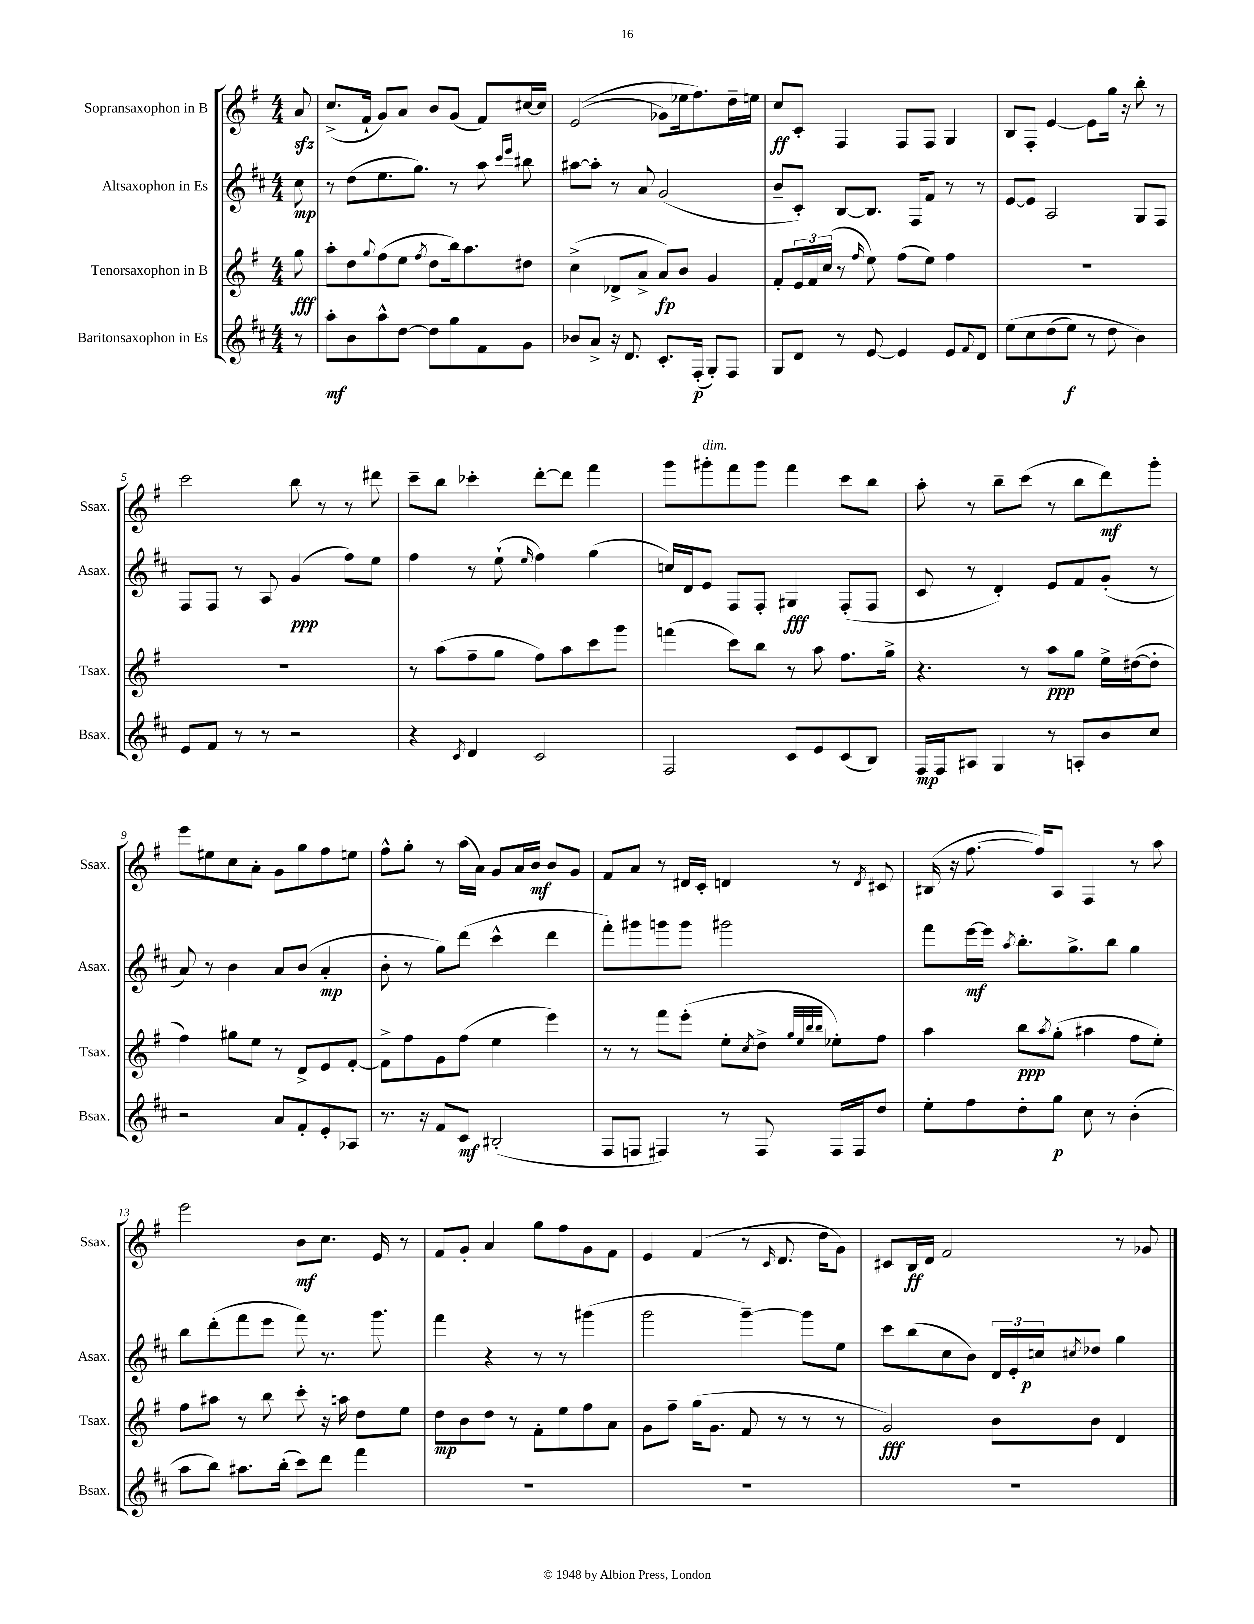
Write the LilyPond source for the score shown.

<<
\new StaffGroup <<
\new Staff = "s0" \with { instrumentName = "Sopransaxophon in B" shortInstrumentName = "Ssax." } {
    \clef treble \key g \major \numericTimeSignature \time 4/4 \partial 8
    a'8\sfz |
    c''8.->( fis'16-! g'8) a'8 b'8 g'8( fis'8) cis''16~ cis''16 |
    e'2(\( ges'8) ees''16 fis''8.\) d''16-- e''16 |
    c''8\ff c'8-. fis4 fis8 fis8 g4 |
    b8 fis8-. e'4~ e'8 g''16 r16 b''8-. r8 |
    c'''2 b''8 r8 r8 dis'''8 |
    c'''8-- b''8 ces'''4-. d'''8~-. d'''8 fis'''4 |
    g'''8 gis'''8-.^\markup { \italic "dim." } fis'''8 gis'''8 fis'''4 c'''8 b''8 |
    a''8-. r8 b''8-- c'''8( r8 b''8 d'''8\mf) g'''8-. |
    e'''8 eis''8 c''8 a'8-. g'8 g''8 fis''8 e''8 |
    fis''8-^ g''8-. r8 a''16( a'16) g'8 a'16 b'16\mf b'8 g'8 |
    fis'8 a'8 r8 dis'16 c'16-. d'4 r8 \acciaccatura { d'8 } cis'8 |
    bis16( r16 fis''8.~ fis''16) a8 fis4 r8 a''8 |
    e'''2 b'8\mf c''8. e'16 r8 |
    fis'8 g'8-. a'4 g''8 fis''8 g'8 fis'8 |
    e'4 fis'4( r8 \grace { c'16 } d'8. d''16 g'8) |
    cis'8 b16\ff d'16 fis'2 r8 ges'8 \bar "|." |
}
\new Staff = "s1" \with { instrumentName = "Altsaxophon in Es" shortInstrumentName = "Asax." } {
    \clef treble \key d \major \numericTimeSignature \time 4/4 \partial 8
    cis''8\mp |
    r8 d''8( e''8. g''8.) r8 a''8 \grace { cis'''16 e'''16 } bis''8 |
    ais''8~ ais''8-. r8 a'8 g'2( |
    b'8-- cis'8-.) b8~ b8. fis16 fis'8 r8 r8 |
    e'8~ e'8 a2 g8 fis8 |
    fis8 fis8 r8 a8 g'4\ppp( fis''8) e''8 |
    fis''4 r8 e''8-!( \grace { e''16 } fis''4) g''4( |
    c''16) d'16 e'8 fis8 fis8-. gis4\fff fis8-.( fis8 |
    cis'8 r8 d'4-.) e'8 fis'8 g'8-.( r8 |
    a'8) r8 b'4 a'8 b'8( a'4-.\mp |
    b'8-. r8 g''8) d'''8( cis'''4-^ d'''4 |
    fis'''8-.) gis'''8 g'''8 g'''8 gis'''2 |
    fis'''8 e'''16~\mf e'''16 \acciaccatura { a''8 } b''8.-. g''8.-> b''8 g''4 |
    b''8 d'''8-.( fis'''8 e'''8 fis'''8) r8. g'''8. |
    fis'''4 r4 r8 r8 gis'''4( |
    g'''2 g'''4~--) g'''8 e''8 |
    cis'''8 b''8( cis''8 b'8) \tuplet 3/2 { d'16 e'16-. c''16\p } \acciaccatura { cis''8 } des''8 g''4 \bar "|." |
}
\new Staff = "s2" \with { instrumentName = "Tenorsaxophon in B" shortInstrumentName = "Tsax." } {
    \clef treble \key g \major \numericTimeSignature \time 4/4 \partial 8
    g''8\fff |
    a''8-. d''8 \appoggiatura { g''8 } fis''8( e''8 \acciaccatura { fis''8 } d''8 b''16) a''8. dis''8 |
    c''4->( des'8-> a'8-> a'8\fp) b'8 g'4 |
    fis'8-. \tuplet 3/2 { e'16 fis'16 c''16( } r8 \grace { fis''16 } e''8) fis''8( e''8) fis''4 |
    R1 |
    R1 |
    r8 a''8( fis''8-- g''8 fis''8) a''8 c'''8 g'''8 |
    f'''4( c'''8) b''8 r8 a''8 fis''8. g''16-> |
    r4. r8 a''8\ppp g''8 e''16-> dis''16~( dis''8-. |
    fis''4) gis''8 e''8 r8 d'8-> e'8 fis'8~-. |
    fis'8-> fis''8 g'8 fis''8( e''4 e'''4) |
    r8 r8 fis'''8 e'''8-.( e''8-. \acciaccatura { c''8 } d''8-> \grace { g''32 e''32 b''32 b''32 } ees''8-.) fis''8 |
    a''4 b''8\ppp \acciaccatura { a''8 } g''8-.( ais''4 fis''8 e''8-.) |
    fis''8 ais''8 r8 b''8 c'''8-. r16 a''16 d''8 e''8 |
    d''8\mp b'8 d''8 r8 fis'8-. e''8 fis''8 a'8 |
    g'8 fis''8-- g''16( g'8. fis'8 r8 r8 r8 |
    g'2\fff) b'8 b'8 d'4 \bar "|." |
}
\new Staff = "s3" \with { instrumentName = "Baritonsaxophon in Es" shortInstrumentName = "Bsax." } {
    \clef treble \key d \major \numericTimeSignature \time 4/4 \partial 8
    r8 |
    a''8-.\mf b'8 a''8-^ d''8~ d''8 g''8 fis'8 g'8 |
    bes'8 a'8-> r16 d'8. cis'8.-. fis16-.\p( g8-.) fis8 |
    g8 d'8 r8 e'8~ e'4 e'8 \appoggiatura { fis'8 } d'8 |
    e''8\( cis''8 d''8( e''8\f) r8 d''8 b'4\) |
    e'8 fis'8 r8 r8 r2 |
    r4 \acciaccatura { cis'8 } d'4 cis'2 |
    fis2 cis'8 e'8 cis'8( b8) |
    fis16\mp fis16 ais8 g4 r8 a8-. b'8 cis''8 |
    r2 a'8 fis'8-. e'8-. aes8 |
    r8. r16 fis'8 cis'8\mf bis2-.( |
    fis8 f8 fis4) r8 fis8 fis16 fis16 d''8 |
    e''8-. fis''8 d''8-. g''8\p cis''8 r8 b'4-.( |
    a''8 b''8) ais''8. b''16-.( cis'''8) d'''8 fis'''4 |
    R1 |
    R1 |
    R1 \bar "|." |
}
>>
>>
